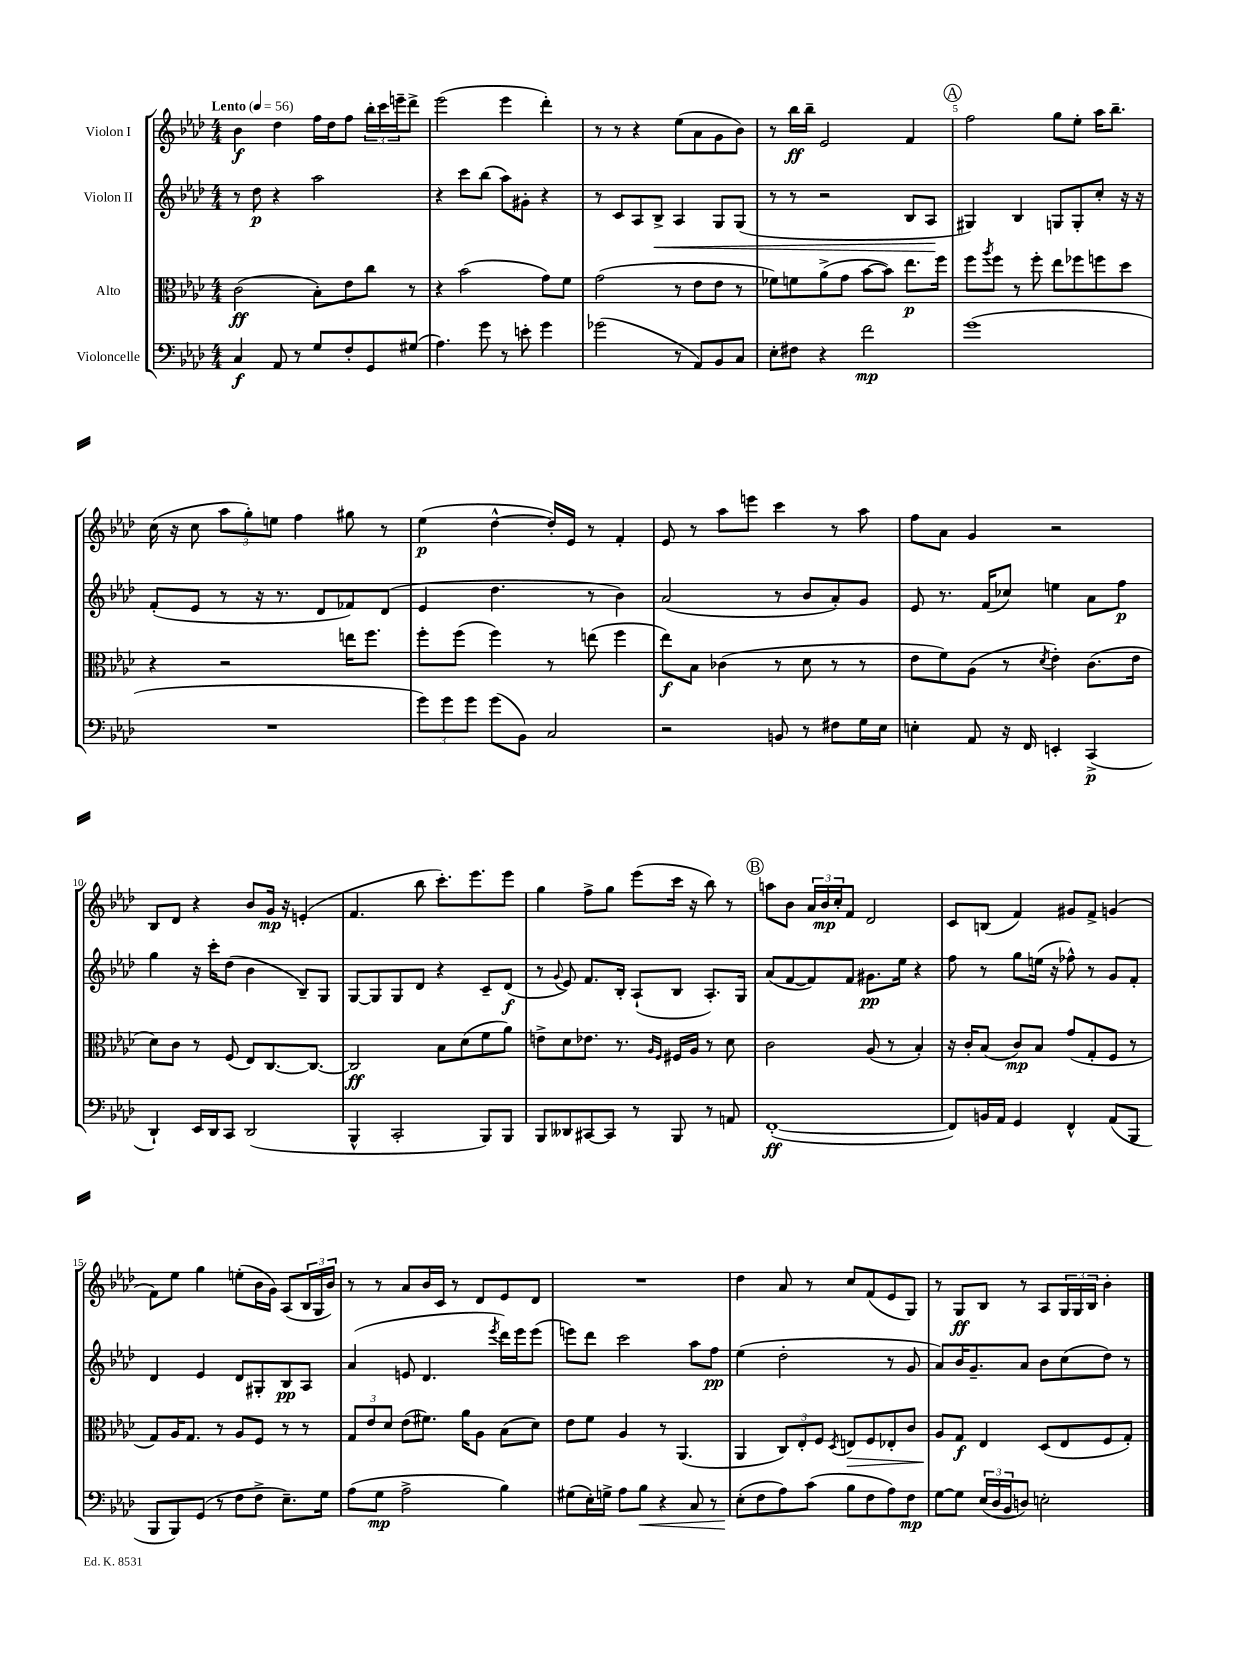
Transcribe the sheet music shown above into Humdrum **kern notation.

**kern	**dynam	**kern	**dynam	**kern	**dynam	**kern	**dynam
*part4	*part4	*part3	*part3	*part2	*part2	*part1	*part1
*staff4	*staff4	*staff3	*staff3	*staff2	*staff2	*staff1	*staff1
*I"Violoncelle	*	*I"Alto	*	*I"Violon II	*	*I"Violon I	*
*clefF4	*	*clefC3	*	*clefG2	*	*clefG2	*
*k[b-e-a-d-]	*	*k[b-e-a-d-]	*	*k[b-e-a-d-]	*	*k[b-e-a-d-]	*
*M4/4	*	*M4/4	*	*M4/4	*	*M4/4	*
*MM56	*	*MM56	*	*MM56	*	*MM56	*
=1	=1	=1	=1	=1	=1	=1	=1
!	!	!	!	!	!	!LO:TX:a:B:t=Lento	!
4C/	f	(2c\	ff	8r	.	4b-\	f
.	.	.	.	8dd-\	p	.	.
8AA-/	.	.	.	4r	.	4dd-\	.
8r	.	.	.	.	.	.	.
8G/L	.	8B-'\L)	.	2aa-\	.	16ff\LL	.
.	.	.	.	.	.	16dd-\J	.
8F'/	.	8e-\	.	.	.	8ff\J	.
8GG/	.	8cc\J	.	.	.	24bb-'\LL	.
.	.	.	.	.	.	24ccc\	.
.	.	.	.	.	.	24eeen~\J	.
(8G#X/J	.	8r	.	.	.	8ddd-^\J	.
=2	=2	=2	=2	=2	=2	=2	=2
4.A-\)	.	4r	.	4r	.	(2eee-\	.
.	.	(2b-\	.	8ccc\L	.	.	.
8g\	.	.	.	(8bb-\J	.	.	.
8r	.	.	.	8aa-\L)	.	4eee-\	.
8en'\	.	.	.	8g#X'\J	.	.	.
4g\	.	8g\L)	.	4r	.	4ddd-'\)	.
.	.	8f\J	.	.	.	.	.
=3	=3	=3	=3	=3	=3	=3	=3
(2g-X\	.	(2g\	.	8r	.	8r	.
.	.	.	.	8c/L	.	8r	.
.	.	.	.	8A-/	.	4r	.
!	!	!	!	!	!LO:HP:b	!	!
.	.	.	.	8B-^/J	<	.	.
8r	.	8r	.	4A-/	.	(8ee-\L	.
8AA-/L)	.	8e-\L	.	.	.	8a-\	.
8BB-/	.	8e-\J	.	8G/L	.	8g\	.
8C/J	.	8r	.	(8G/J	.	8b-\J)	.
=4	=4	=4	=4	=4	=4	=4	=4
8E-'\L	.	8f-X\L)	.	8r	.	8r	.
8F#X\J	.	8fn\	.	8r	.	16bb-\LL	ff
.	.	.	.	.	.	16bb-~\JJ	.
4r	.	(8a-^\	.	2r	.	2e-/	.
.	.	8g\J	.	.	.	.	.
2f\	mp	[8b-\L	.	.	.	.	.
.	.	8b-\J])	.	.	.	.	.
.	.	8.ee-\L	p	8B-/L	.	4f/	.
.	.	.	.	8A-/J	.	.	.
.	.	16ff\Jk	.	.	.	.	.
.	.	.	.	.	[	.	.
!!LO:REH:place=s1:t=A
=5	=5	=5	=5	=5	=5	=5	=5
(1g	.	8ff\L	.	4G#X/)	.	2ff\	.
.	.	8qaa-/	.	.	.	.	.
.	.	8ff\J	.	.	.	.	.
.	.	8r	.	4B-/	.	.	.
.	.	8ff'\	.	.	.	.	.
.	.	8ee-\L	.	8Gn/L	.	8gg\L	.
.	.	8ff-X\	.	8G'/	.	8ee-'\J	.
.	.	8ffn\	.	8cc'/J	.	16aa-\KL	.
.	.	.	.	.	.	8.bb-~\J	.
.	.	8dd-\J	.	16r	.	.	.
.	.	.	.	16r	.	.	.
!!LO:LB:g=z
=6	=6	=6	=6	=6	=6	=6	=6
1r	.	4r	.	(8f'/L	.	(16cc\	.
.	.	.	.	.	.	16r	.
.	.	.	.	8e-/J	.	8cc\	.
.	.	2r	.	8r	.	12aa-\L	.
.	.	.	.	.	.	12gg'\)	.
.	.	.	.	16r	.	.	.
.	.	.	.	.	.	12een\J	.
.	.	.	.	8.r	.	.	.
.	.	.	.	.	.	4ff\	.
.	.	.	.	8d-/L	.	.	.
.	.	16een\KL	.	8f-X/)	.	8gg#X\	.
.	.	8.ff\J	.	.	.	.	.
.	.	.	.	(8d-/J	.	8r	.
=7	=7	=7	=7	=7	=7	=7	=7
12g\L)	.	8ff'\L	.	4e-/	.	(4ee-\	p
12g\	.	.	.	.	.	.	.
.	.	(8ff\J	.	.	.	.	.
12g\J	.	.	.	.	.	.	.
(8g\L	.	4ff\)	.	4.dd-\	.	[4dd-^^\	.
8BB-\J)	.	.	.	.	.	.	.
2C/	.	8r	.	.	.	16dd-'/LL])	.
.	.	.	.	.	.	16e-/JJ	.
.	.	(8een\	.	8r	.	8r	.
.	.	4ff\	.	4b-\)	.	4f'/	.
=8	=8	=8	=8	=8	=8	=8	=8
2r	.	8ee-\L)	f	(2a-/	.	8e-/	.
.	.	8B-\J	.	.	.	8r	.
.	.	(4c-X\	.	.	.	8aa-\L	.
.	.	.	.	.	.	8eeen\J	.
8BBn/	.	8r	.	8r	.	4ccc\	.
8r	.	8d-\	.	8b-/L	.	.	.
8F#X\L	.	8r	.	8a-'/)	.	8r	.
16G\L	.	8r	.	8g/J	.	8aa-\	.
16E-\JJ	.	.	.	.	.	.	.
=9	=9	=9	=9	=9	=9	=9	=9
4En'\	.	8e-\L	.	8e-/	.	8ff\L	.
.	.	8f\)	.	8.r	.	8a-\J	.
8AA-/	.	(8A-\J	.	.	.	4g/	.
.	.	.	.	(16f/KL	.	.	.
16r	.	8r	.	8cc-X/J)	.	.	.
16FF/	.	.	.	.	.	.	.
.	.	8qd-/	.	.	.	.	.
4EEn'/	.	4e-'\)	.	4een\	.	2r	.
(4CC^/	p	(8.c\L	.	8a-\L	.	.	.
.	.	.	.	8ff\J	p	.	.
.	.	16e-\Jk	.	.	.	.	.
!!LO:LB:g=z
=10	=10	=10	=10	=10	=10	=10	=10
4DD-`/)	.	8d-\L)	.	4gg\	.	8B-/L	.
.	.	8c\J	.	.	.	8d-/J	.
16EE-/LL	.	8r	.	16r	.	4r	.
16DD-/J	.	.	.	16ccc'\KL	.	.	.
8CC/J	.	(8F/	.	(8dd-\J	.	.	.
(2DD-/	.	8E-/L)	.	4b-\	.	8b-/L	.
.	.	[8.C/	.	.	.	16g/Jk	mp
.	.	.	.	.	.	16r	.
.	.	.	.	8B-~/L)	.	(4en'/	.
.	.	8.C/J_	.	.	.	.	.
.	.	.	.	8G/J	.	.	.
=11	=11	=11	=11	=11	=11	=11	=11
4BBB-^^/	.	2C/]	ff	[8G/L	.	4.f/	.
.	.	.	.	8G/]	.	.	.
2CC'/	.	.	.	8G/	.	.	.
.	.	.	.	8d-/J	.	8bb-\	.
.	.	8B-\L	.	4r	.	8.ccc'\L)	.
.	.	(8d-\	.	.	.	.	.
.	.	.	.	.	.	8.eee-\	.
8BBB-/L)	.	8f\	.	8c~/L	.	.	.
8BBB-/J	.	8a-\J)	.	(8d-/J	f	8eee-\J	.
=12	=12	=12	=12	=12	=12	=12	=12
8BBB-/L	.	8en^\L	.	8r	.	4gg\	.
.	.	.	.	8qqg/	.	.	.
8DD--X/	.	8d-\	.	8e-/)	.	.	.
[8CC#X/	.	8.e-X\J	.	8.f/L	.	8ff^\L	.
8CC#/J]	.	.	.	.	.	8gg\J	.
.	.	8.r	.	16B-'/Jk	.	.	.
8r	.	.	.	(8A-`/L	.	(8eee-\L	.
.	.	16qqA-/LL	.	.	.	.	.
.	.	16qqF/JJ	.	.	.	.	.
8BBB-/	.	16F#X/LL	.	8B-/J	.	16ccc\Jk	.
.	.	16A-/JJ	.	.	.	16r	.
8r	.	8r	.	8.A-'/L)	.	8bb-\)	.
8AAn/	.	8d-\	.	.	.	8r	.
.	.	.	.	16G/Jk	.	.	.
!!LO:REH:place=s1:t=B
=13	=13	=13	=13	=13	=13	=13	=13
([1FF'	ff	2c\	.	(8a-/L	.	8aan\L	.
.	.	.	.	[8f/	.	8b-\J	.
.	.	.	.	8f/])	.	24a-/LL	.
.	.	.	.	.	.	24b-/	mp
.	.	.	.	.	.	24cc'/J	.
.	.	.	.	8f/J	.	8f/J	.
.	.	(8A-/	.	8.g#X\L	pp	2d-/	.
.	.	8r	.	.	.	.	.
.	.	.	.	16ee-\Jk	.	.	.
.	.	4B-'/)	.	4r	.	.	.
=14	=14	=14	=14	=14	=14	=14	=14
8FF/L])	.	16r	.	8ff\	.	8c/L	.
.	.	16c'/KL	.	.	.	.	.
16BBn/L	.	(8B-/J	.	8r	.	(8Bn/J	.
16AA-/JJ	.	.	.	.	.	.	.
4GG/	.	8c/L)	mp	8gg\L	.	4f/)	.
.	.	8B-/J	.	(16een\Jk	.	.	.
.	.	.	.	16r	.	.	.
4FF^^/	.	(8g/L	.	8ff-X^^\)	.	8g#X/L	.
.	.	8G'/	.	8r	.	8f^/J	.
(8AA-/L	.	8F/J	.	8g/L	.	(4gn/	.
8BBB-/J	.	8r	.	8f'/J	.	.	.
!!LO:LB:g=z
=15	=15	=15	=15	=15	=15	=15	=15
8BBB-/L	.	8G/L)	.	4d-/	.	8f\L)	.
8BBB-/)	.	16A-/K	.	.	.	8ee-\J	.
.	.	8.G/J	.	.	.	.	.
(8GG/J	.	.	.	4e-/	.	4gg\	.
8r	.	8r	.	.	.	.	.
8F\L	.	8A-/L	.	8d-/L	.	(8een'\L	.
8F^\J	.	8F/J	.	8G#X'/	.	16b-\L	.
.	.	.	.	.	.	16g\JJ)	.
8.E-~\L)	.	8r	.	8B-/	pp	(8A-/L	.
.	.	8r	.	8A-/J	.	24B-/L	.
.	.	.	.	.	.	24G/	.
16G\Jk	.	.	.	.	.	.	.
.	.	.	.	.	.	24b-/JJ)	.
=16	=16	=16	=16	=16	=16	=16	=16
(8A-\L	.	12G/L	.	(4a-/	.	8r	.
.	.	12e-/	.	.	.	.	.
8G\J	mp	.	.	.	.	8r	.
.	.	12d-/J	.	.	.	.	.
2A-^\	.	(8e-\L	.	8en/	.	8a-/L	.
.	.	8.f#X\J)	.	4.d-/	.	16b-/L	.
.	.	.	.	.	.	16c/JJ	.
.	.	.	.	.	.	8r	.
.	.	16a-\KL	.	.	.	.	.
.	.	8A-\J	.	.	.	8d-/L	.
.	.	.	.	8qeee-/	.	.	.
4B-\)	.	(8B-\L	.	16ddd-\LL)	.	8e-/	.
.	.	.	.	16eee-\J	.	.	.
.	.	8d-\J)	.	(8eee-\J	.	8d-/J	.
=17	=17	=17	=17	=17	=17	=17	=17
(8G#X\L	.	8e-\L	.	8eeen\L)	.	1r	.
16E-'\L)	.	8f\J	.	8ddd-\J	.	.	.
16Gn^\JJ	.	.	.	.	.	.	.
8A-\L	.	4A-/	.	2ccc\	.	.	.
!	!LO:HP:b	!	!	!	!	!	!
8B-\J	<	.	.	.	.	.	.
4r	.	8r	.	.	.	.	.
.	.	(4.AA-/	.	.	.	.	.
8C/	.	.	.	8aa-\L	.	.	.
8r	.	.	.	8ff\J	pp	.	.
=18	=18	=18	=18	=18	=18	=18	=18
(8E-'\L	.	4AA-/	.	(4ee-\	.	4dd-\	.
8F\	[	.	.	.	.	.	.
8A-\)	.	12C/L)	.	2dd-'\	.	8a-/	.
.	.	12E-'/	.	.	.	.	.
(8c\J	.	.	.	.	.	8r	.
.	.	12F/J	.	.	.	.	.
.	.	8qD-/	.	.	.	.	.
!	!	!	!LO:HP:b	!	!	!	!
8B-\L	.	8En/L	>	.	.	8cc/L	.
8F\	.	8F/	.	.	.	(8f/	.
8A-\)	.	8E-X'/	.	8r	.	8e-/	.
8F\J	mp	8c/J	.	8g/	.	8G/J)	.
=19	=19	=19	=19	=19	=19	=19	=19
[8G\L	.	8A-/L	.	8a-/L)	.	8r	.
8G\J]	.	8G/J	] f	16b-/K	.	8G/L	ff
.	.	.	.	8.g~/	.	.	.
(24E-/LL	.	4E-/	.	.	.	8B-/J	.
24D-/	.	.	.	.	.	.	.
24BB-/J	.	.	.	.	.	.	.
8Dn/J)	.	.	.	8a-/J	.	8r	.
2En'\	.	(8D-/L	.	8b-\L	.	8A-/L	.
.	.	8E-/	.	(8cc\	.	24G/L	.
.	.	.	.	.	.	24G/	.
.	.	.	.	.	.	24B-/JJ	.
.	.	8F/	.	8dd-\J)	.	4b-'\	.
.	.	8G'/J)	.	8r	.	.	.
==	==	==	==	==	==	==	==
*-	*-	*-	*-	*-	*-	*-	*-
